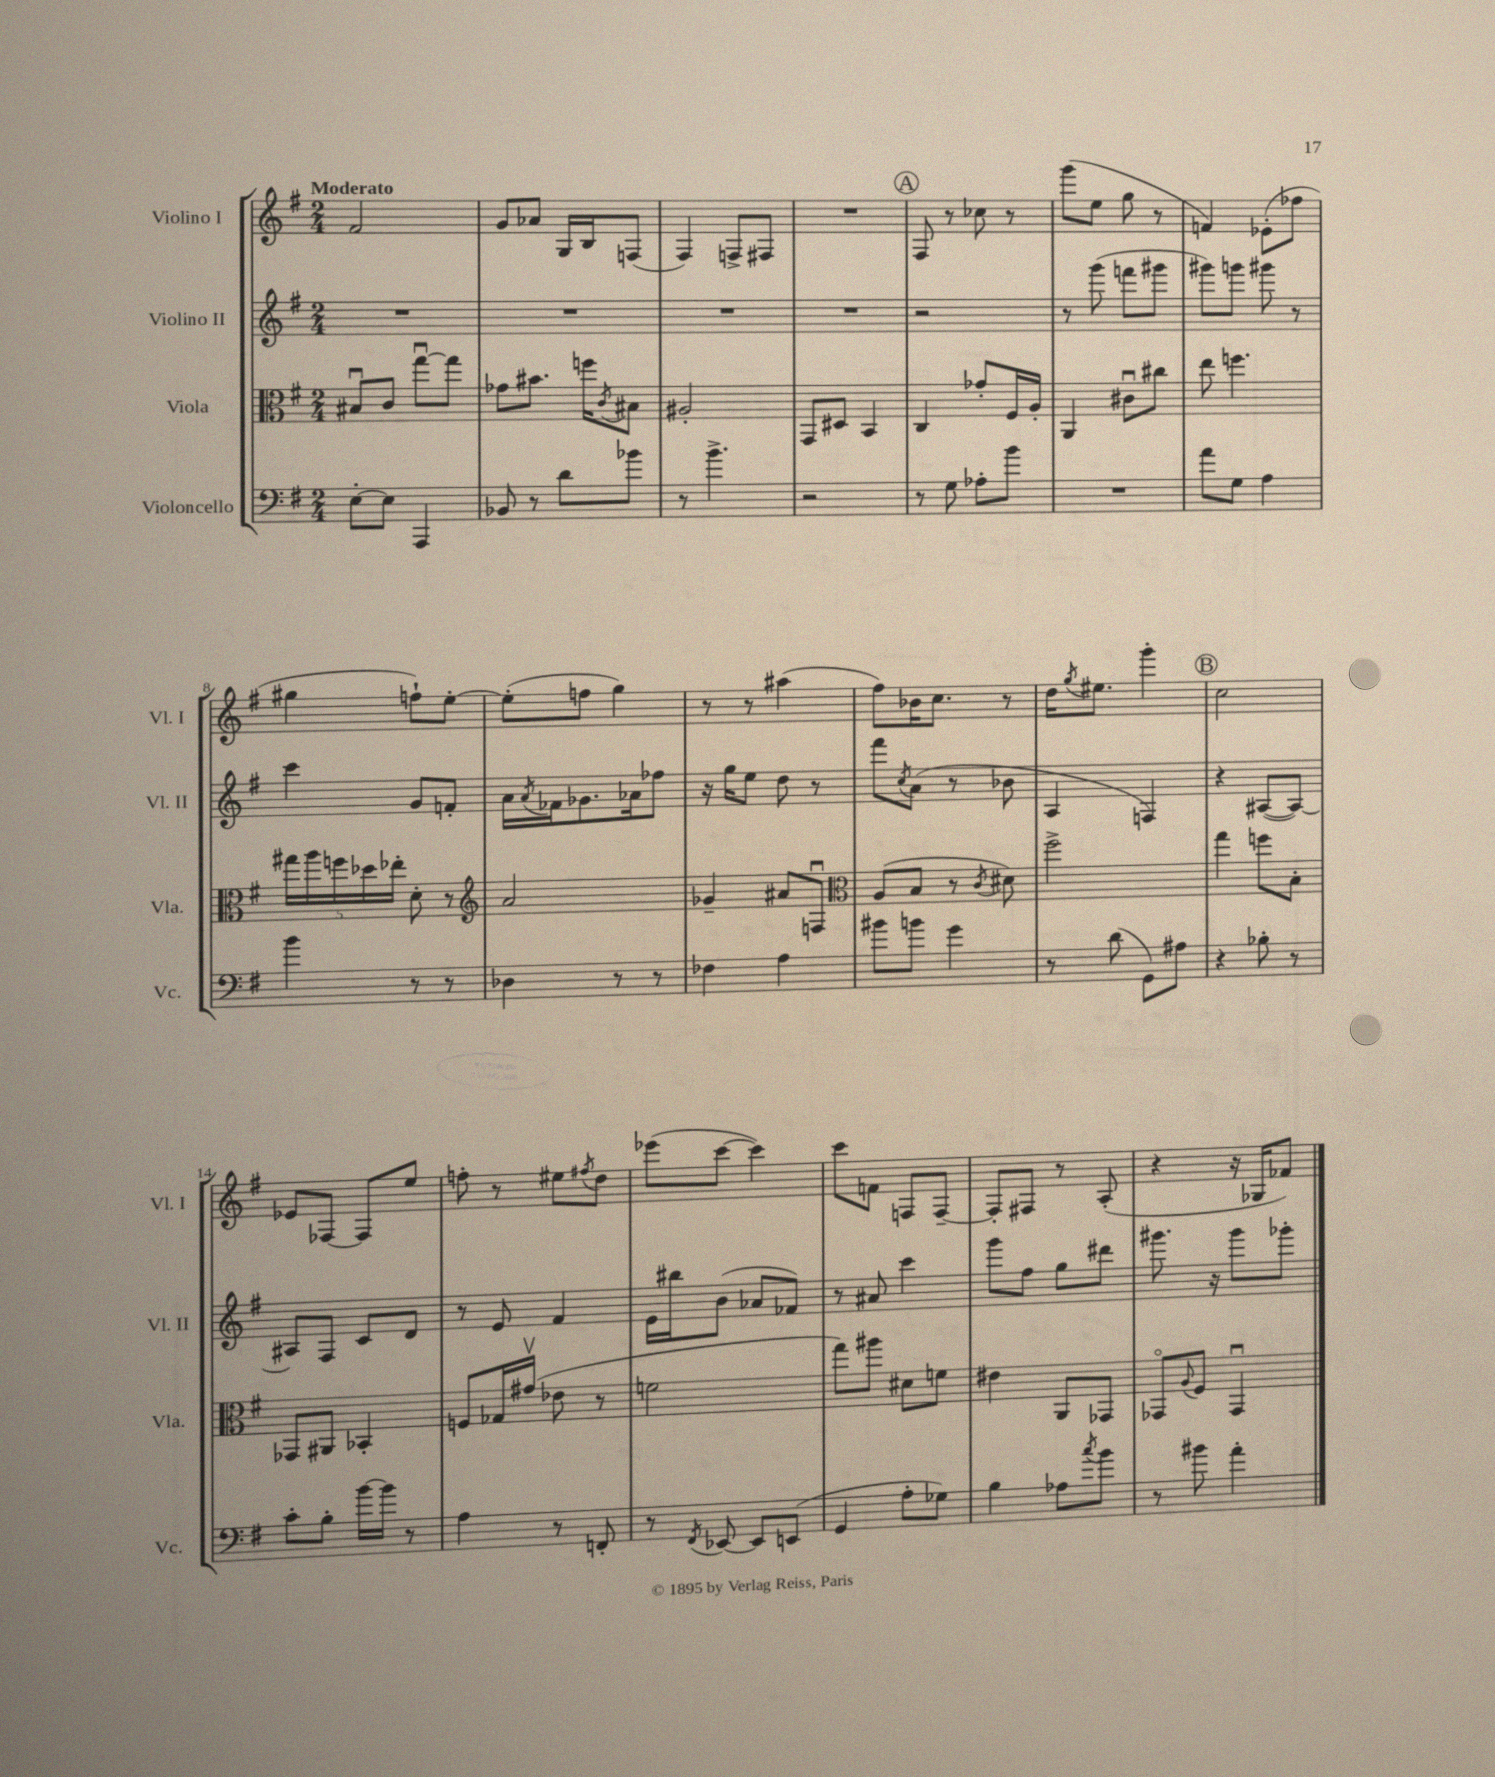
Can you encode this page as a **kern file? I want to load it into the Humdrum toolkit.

**kern	**kern	**kern	**kern
*part4	*part3	*part2	*part1
*staff4	*staff3	*staff2	*staff1
*I"Violoncello	*I"Viola	*I"Violino II	*I"Violino I
*I'Vc.	*I'Vla.	*I'Vl. II	*I'Vl. I
*clefF4	*clefC3	*clefG2	*clefG2
*k[f#]	*k[f#]	*k[f#]	*k[f#]
*M2/4	*M2/4	*M2/4	*M2/4
=1	=1	=1	=1
!	!	!	!LO:TX:a:B:t=Moderato
[8E'\L	8B#Xu/L	2r	2f#/
8E\J]	8c/J	.	.
4AAA/	[8ggu\L	.	.
.	8gg\J]	.	.
=2	=2	=2	=2
8BB-X/	8g-X\L	2r	8g/L
8r	8.b#X\J	.	8a-X/J
8d\L	.	.	16G/LL
.	16ffn\KL	.	16B/J
.	8qc/	.	.
8b-X\J	8B#X\J	.	(8Fn/J
=3	=3	=3	=3
8r	2A#X'/	2r	4F#/)
4.b^\	.	.	.
.	.	.	8Fn^/L
.	.	.	8F#X/J
=4	=4	=4	=4
2r	8GG/L	2r	2r
.	8D#X/J	.	.
.	4BB/	.	.
!!LO:REH:place=s1:t=A
=5	=5	=5	=5
8r	4C/	2r	8F#/
8G\	.	.	8r
8A-X'\L	8g-X'/L	.	8cc-X\
8b\J	16F#/L	.	8r
.	16A'/JJ	.	.
=6	=6	=6	=6
2r	4AA/	8r	(8ggg\L
.	.	(8ggg\	8ee\J
.	8c#Xu\L	8fffn\L	8gg\
.	8cc#X\J	8ggg#X\J	8r
=7	=7	=7	=7
8a\L	8ee\	8ggg#X\L)	4fn/)
8G\J	4.ffn\	8gggn\J	.
4A\	.	8ggg#X\	(8e-X'\L
.	.	8r	8ff-X\J
!!LO:LB:g=z
=8	=8	=8	=8
4b\	20gg#X\LL	4ccc\	4gg#X\
.	20aa\	.	.
.	20ffn\	.	.
.	20dd-X\	.	.
.	20ee-X'\JJ	.	.
8r	8d'\	8g/L	8ffn`\L)
8r	8r	8fn'/J	[8ee'\J
=9	=9	=9	=9
*	*clefG2	*	*
4D-X\	2a/	16a\LL	(8ee'\L]
.	.	8qa/	.
.	.	16f-X\J	.
.	.	8.g-X\	8ffn\J
8r	.	.	4gg\)
.	.	16a-X\k	.
8r	.	8ff-X\J	.
=10	=10	=10	=10
4F-X\	4g-X~/	16r	8r
.	.	16gg\KL	.
.	.	8ee\J	8r
4A\	8a#X/L	8dd\	(4aa#X\
.	8Fnu/J	8r	.
=11	=11	=11	=11
*	*clefC3	*	*
8b#X\L	(8A/L	8fff#\L	8ff#\L)
.	.	8qcc/	.
8bn\J	8B/J	(8a\J	16b-X\K
.	.	.	8.cc\J
4g\	8r	8r	.
.	8qc/	.	.
.	8d#X\)	8b-X\	8r
=12	=12	=12	=12
8r	2ff#^\	4A/	16dd\KL
.	.	.	8qgg/
.	.	.	8.ee#X\J
(8d\	.	.	.
8GG\L)	.	4Fn/)	4ggg'\
8A#X\J	.	.	.
!!LO:REH:place=s1:t=B
=13	=13	=13	=13
4r	4gg\	4r	2cc\
8B-X'\	8ffn\L	([8A#X/L	.
8r	8B'\J	8A#/J_)	.
!!LO:LB:g=z
=14	=14	=14	=14
8c'\L	8GG-X/L	8A#X/L]	8e-X/L
8B'\J	8AA#X/J	8F#/J	[8F-X/J
[16b\LL	4BB-X'/	8c/L	8F-/L]
16b\JJ]	.	.	.
8r	.	8d/J	8ee/J
=15	=15	=15	=15
4A\	8Fn/L	8r	8ffn'\
.	16G-X/L	8e/	8r
.	(16g#Xv/JJ	.	.
8r	8e-X\	4f#/	8ee#X\L
.	.	.	8qff#X/
8FFn'/	8r	.	8dd\J
=16	=16	=16	=16
8r	2fn\	16e\LL	(8eee-X\L
.	.	16bb#X\J	.
8qFF#/	.	.	.
[8EE-X/	.	(8b\J	[8ccc\J
8EE-/L]	.	8a-X/L	4ccc\])
(8EEn/J	.	8f-X/J)	.
=17	=17	=17	=17
4GG/	8gg\L)	8r	8ccc\L
.	8aa#X\J	8a#X/	8fn\J
8A'\L	8d#X\L	4ccc\	8Fn/L
8G-X\J)	8fn\J	.	[8F~/J
=18	=18	=18	=18
4B\	4e#X\	8ggg\L	8F'/L]
.	.	8ff#\J	8F#X/J
8A-X\L	8AA/L	8gg\L	8r
8qcc/	.	.	.
8b\J	8GG-X/J	8ddd#X\J	(8A'/
=19	=19	=19	=19
8r	8GG-X/L	8.ggg#X\	4r
.	8qqA/	.	.
8b#X\	8F#/J	.	.
.	.	16r	.
4a'\	4GG-u/	8ggg#\L	16r
.	.	.	16G-X/KL
.	.	8ggg-X'\J	8f-X/J)
==	==	==	==
*-	*-	*-	*-
